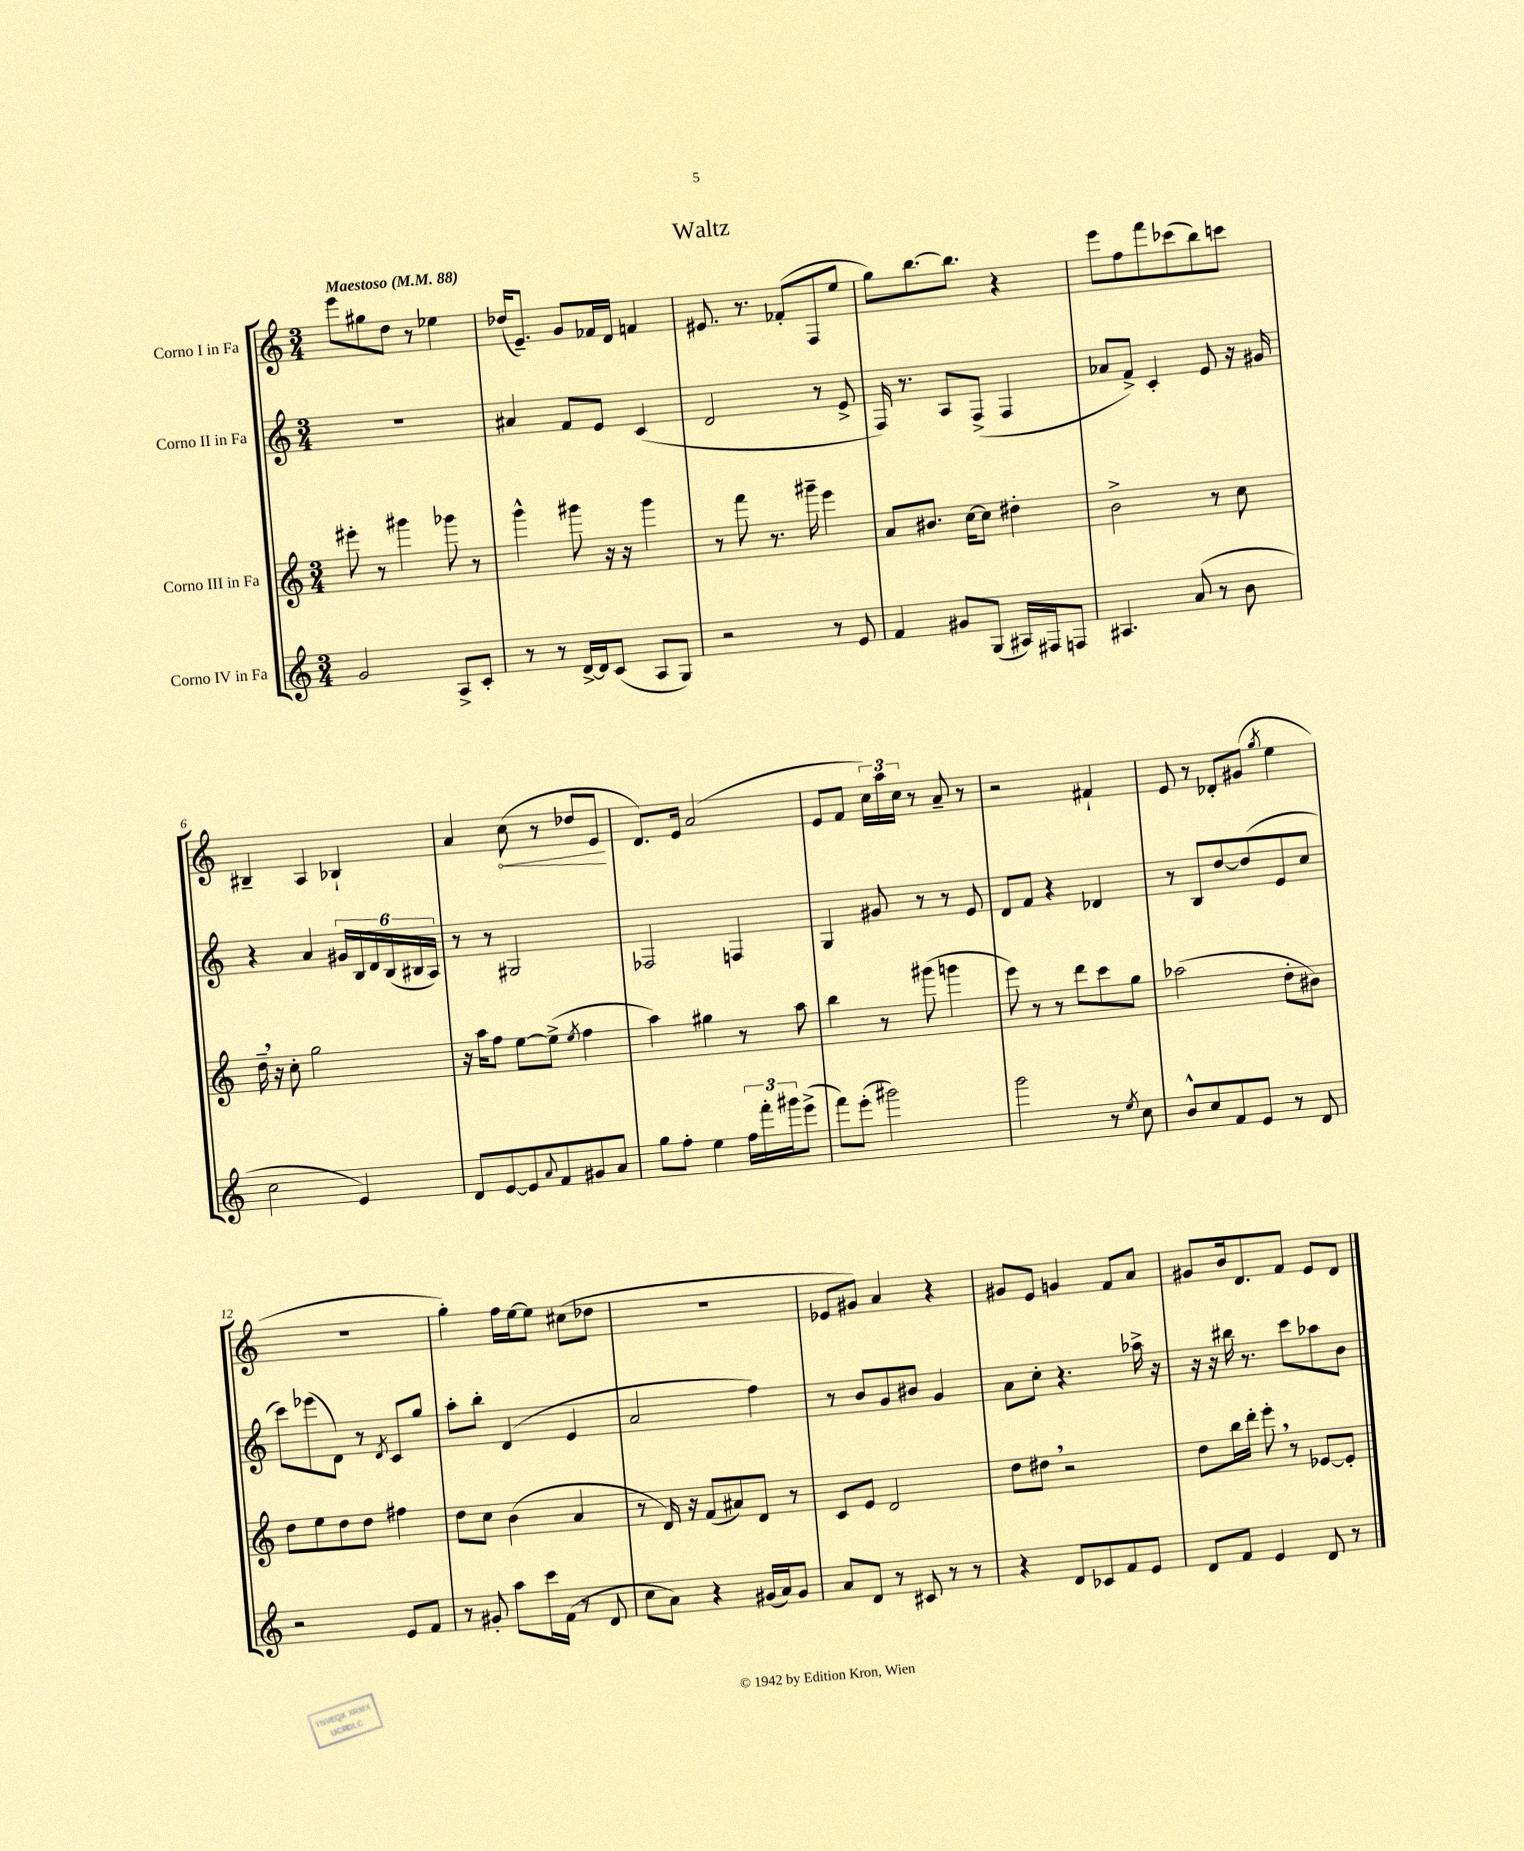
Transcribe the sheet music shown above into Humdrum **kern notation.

**kern	**kern	**kern	**kern
*staff4	*staff3	*staff2	*staff1
*clefG2	*clefG2	*clefG2	*clefG2
*k[]	*k[]	*k[]	*k[]
*M3/4	*M3/4	*M3/4	*M3/4
*MM88	*MM88	*MM88	*MM88
2g/	8eee#'\	2.r	8eee\L
.	8r	.	8gg#\
.	4ggg#\	.	8dd\J
.	.	.	8r
8A^/L	8ggg-\	.	4ee-\
8c'/J	8r	.	.
=	=	=	=
8r	4ggg^^\	4a#/	(16dd-/LK
.	.	.	8.e~/J)
8r	.	.	.
[16d^/LL	8ggg#\	8f/L	8g/L
16d/]J	.	.	.
(8c/J	16r	8e/J	16f-/L
.	16r	.	16d/JJ
8A/L	4ggg#\	(4c/	4f/
8G/J)	.	.	.
=	=	=	=
2r	8r	2d/	8.e#/
.	8fff\	.	.
.	.	.	8.r
.	8.r	.	.
.	.	.	(8f-'/L
.	16ggg#~\	.	.
8r	4eee\	8r	8F/
8e/	.	8e^/	8ee/J
=	=	=	=
4f/	8a/L	16F/)	8gg\L)
.	.	8.r	.
.	8.b#/J	.	[8.bb\
8g#/L	.	8A/L	.
.	[16cc\LK	.	8.bb\]J
(8G/J	8cc\]J	(8F^/J	.
16A#/LL)	4dd#'\	4F/	4r
16F#/J	.	.	.
8F/J	.	.	.
=	=	=	=
4.A#/	2b^\	8a-/L	8eee\L
.	.	8f^/J)	8ff\
.	.	4c'/	8fff\
(8a/	.	.	(8ccc-\
8r	8r	8e/	8bb\)
8b\	8cc\	16r	8ccc\J
.	.	16g#/	.
=	=	=	=
2cc\	16dd~\	4r	4B#~/
.	16r	.	.
.	8cc'\	.	.
.	2gg\	4a/	4A/
4e/)	.	24g#/LL	4B-`/
.	.	24B/	.
.	.	24d/	.
.	.	(24B/	.
.	.	24B#/	.
.	.	24A/JJ)	.
=	=	=	=
8d/L	16r	8r	4a/
.	16aa\LK	.	.
[8e/	8ff\J	8r	.
8e/]	[8ee\L	2G#/	(8cc\
8qqa/	.	.	.
8f/	(8ee^\]J	.	8r
.	8qee/	.	.
8g#/	4ff\	.	8dd-/L
8a/J	.	.	8e/J
=	=	=	=
8gg\L	4aa\)	2F-/	8.d/L)
8ff'\J	.	.	.
.	.	.	16e/Jk
4ee\	4gg#\	.	(2a/
24ff\LL	8r	4F/	.
24fff'\	.	.	.
24ggg#\J	.	.	.
(8eee^\J	8aa\	.	.
=	=	=	=
8fff\L)	4bb\	4G/	8e/L
(8eee'\J	.	.	8f/J
2ggg#\)	8r	8g#/	24cc\LL)
.	.	.	24aa\
.	.	.	24cc\JJ
.	(8ggg#\	8r	8r
.	4ggg\	8r	8a~/
.	.	8e/	8r
=	=	=	=
2ggg\	8eee\)	8d/L	2r
.	8r	8f/J	.
.	8r	4r	.
.	8ddd\L	.	.
8r	8ccc\	4d-/	4f#`/
8qee/	.	.	.
8cc\	8gg\J	.	.
=	=	=	=
8b^^/L	(2aa-\	8r	8e/
8cc/	.	8B/L	8r
8f/	.	[8dd/	8d-'/L
8e/J	.	(8dd/]	(8g#/J
.	.	.	8qgg/
8r	8dd'\L	8e/	4ee\
8d/	8b#\J)	8cc/J	.
=	=	=	=
2r	8dd\L	8ccc\L)	2.r
.	8ee\	(8eee-\	.
.	8dd\	8d\J)	.
.	8dd\J	8r	.
.	.	8qd/	.
8e/L	4ff#\	8c/L	.
8f/J	.	8gg/J	.
=	=	=	=
8r	8dd\L	8aa'\L	4gg'\)
8g#'/	8cc\J	8bb'\J	.
8aa\L	(4b\	(4d/	16ff\LL
.	.	.	[16ee\J
16ccc\L	.	.	8ee\]J
(16f\JJ	.	.	.
8r	4a/	4e/	(8cc#\L
8d/	.	.	8dd-\J
=	=	=	=
8cc\L	8r	2a/	2.r
8a\J)	16d/)	.	.
.	16r	.	.
4r	(8f/L	.	.
.	8a#/)	.	.
(16g#/LL	8d/J	4ff\)	.
16a/J)	.	.	.
8g#/J	8r	.	.
=	=	=	=
8a/L	8c/L	8r	8e-/L
8d/J	8e/J	8b/L	8g#/J)
8r	2d/	8g/	4a/
8c#/	.	8b#/J	.
8r	.	4g/	4r
8r	.	.	.
=	=	=	=
4r	8dd\L	8a\L	8g#/L
.	8dd#\J	8cc'\J	8e/J
8d/L	2r	4.r	4g/
8c-/	.	.	.
8f/	.	.	8f/L
8e/J	.	16aa-^\	8a/J
.	.	16r	.
=	=	=	=
8d/L	8dd\L	16r	8g#/L
.	.	16r	.
8f/J	16bb\L	16bb#\	16b/k
.	16ddd'\JJ	8.r	8.d/
4e/	8eee'\	.	.
.	8r	8ccc\L	8f/J
8d/	[8e-/L	8aa-\	8e/L
8r	8e-'/]J	8b\J	8d/J
==	==	==	==
*-	*-	*-	*-
